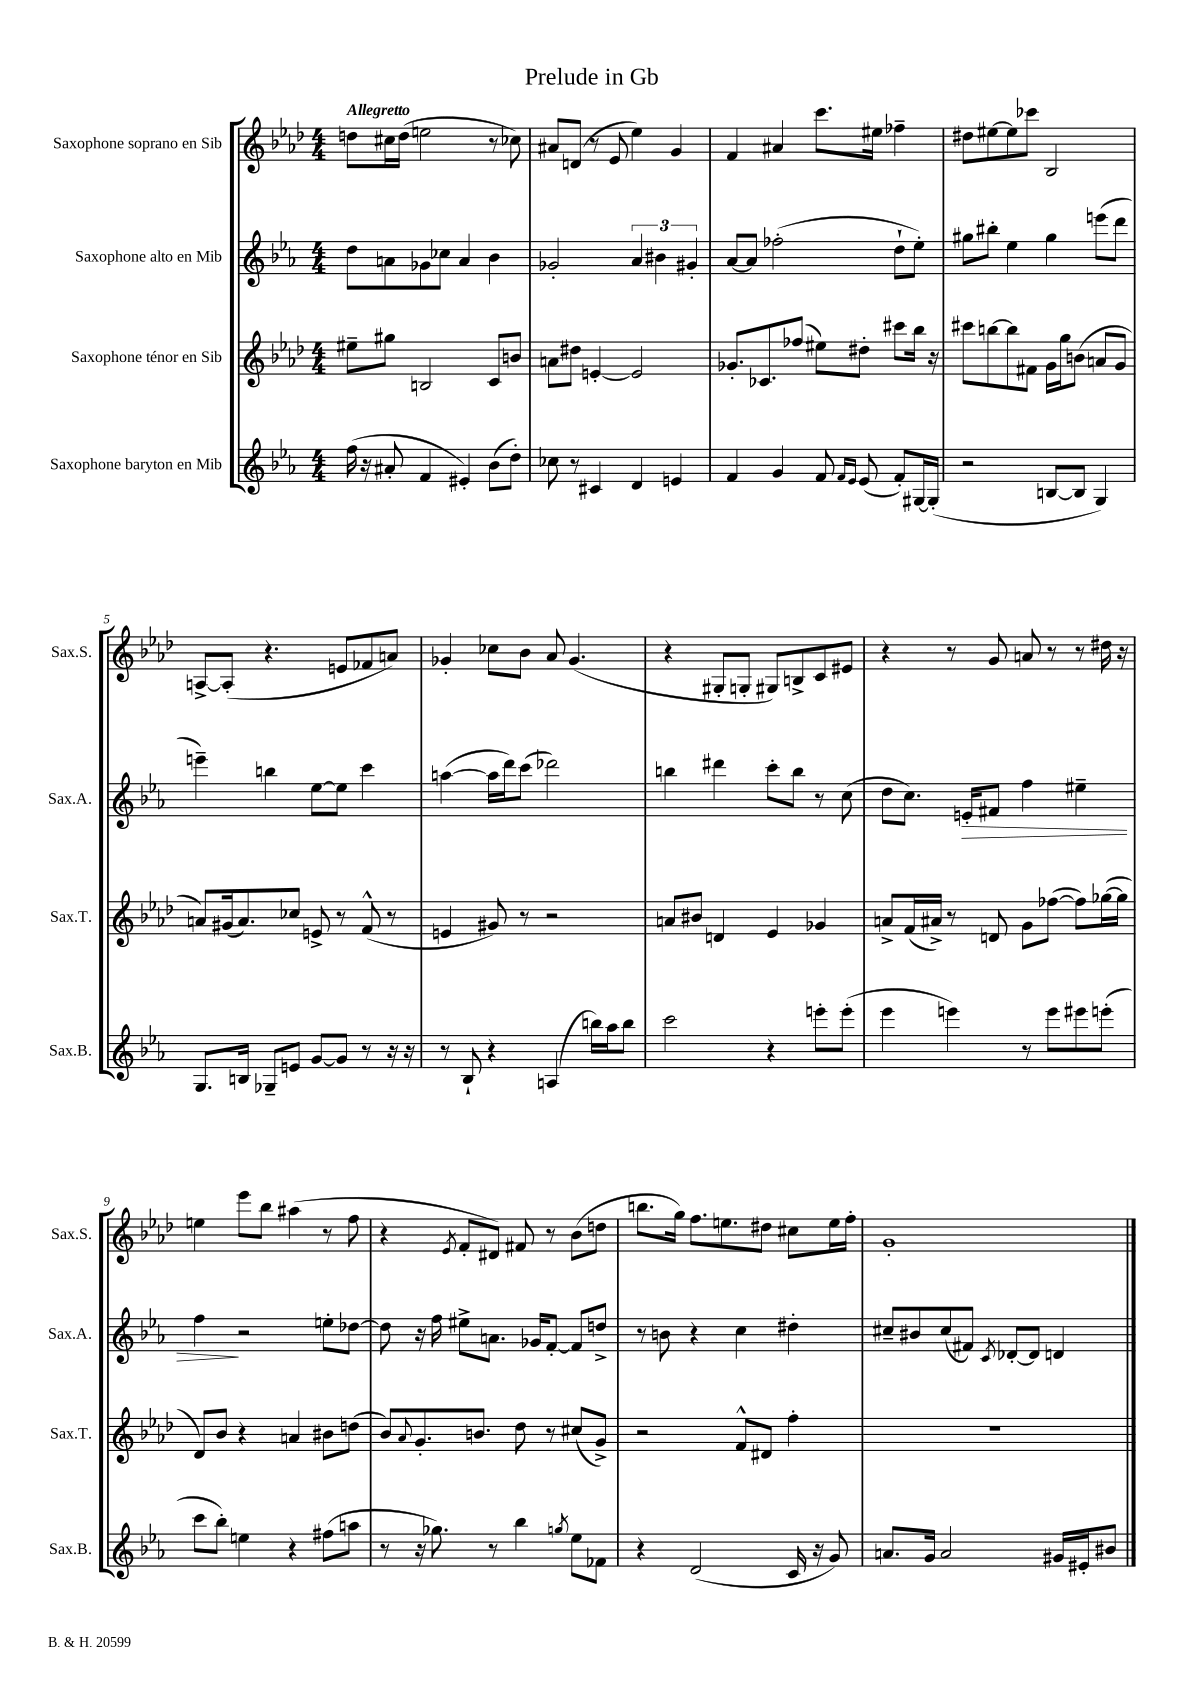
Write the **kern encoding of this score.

**kern	**kern	**kern	**dynam	**kern
*part4	*part3	*part2	*part2	*part1
*staff4	*staff3	*staff2	*staff2	*staff1
*I"Saxophone baryton en Mib	*I"Saxophone ténor en Sib	*I"Saxophone alto en Mib	*	*I"Saxophone soprano en Sib
*I'Sax.B.	*I'Sax.T.	*I'Sax.A.	*	*I'Sax.S.
*clefG2	*clefG2	*clefG2	*	*clefG2
*k[b-e-a-]	*k[b-e-a-d-]	*k[b-e-a-]	*	*k[b-e-a-d-]
*M4/4	*M4/4	*M4/4	*	*M4/4
=1	=1	=1	=1	=1
!	!	!	!	!LO:TX:a:B:t=Allegretto
(16ff\	8ee#X~\L	8dd\L	.	8ddn\L
16r	.	.	.	.
8a#X'/	8gg#X\J	8an\	.	16cc#X\L
.	.	.	.	(16dd\JJ
4f/	2Bn/	8g-X\	.	2een\
.	.	8cc-X\J	.	.
4e#X'/)	.	4a/	.	.
(8b-\L	8c/L	4b-\	.	8r
8dd'\J)	8bn/J	.	.	8cc-X\)
=2	=2	=2	=2	=2
8cc-X\	8an\L	2g-X'/	.	8a#X/L
8r	8dd#X\J	.	.	(8dn/J
4c#X/	[4en'/	.	.	8r
.	.	.	.	8e-/
4d/	2e/]	6a-/	.	4ee-\)
.	.	6b#X\	.	.
4en/	.	.	.	4g/
.	.	6g#X'/	.	.
=3	=3	=3	=3	=3
4f/	8.g-X'/L	[8a-/L	.	4f/
.	.	8a-/J]	.	.
.	8.c-X/	.	.	.
4g/	.	(2ff-X'\	.	4a#X/
.	(8ff-X/J	.	.	.
8f/	8ee#X\L)	.	.	8.ccc\L
16qqf/LL	.	.	.	.
16qqe-/JJ	.	.	.	.
(8e-/	8dd#X'\J	.	.	.
.	.	.	.	16ee#X\Jk
8f'/L)	8ccc#X\L	8dd`\L	.	4ff-X~\
[16G#X/L	16bb-\Jk	8ee-'\J)	.	.
(16G#'/JJ]	16r	.	.	.
=4	=4	=4	=4	=4
2r	8ccc#X\L	8gg#X\L	.	8dd#X\L
.	[8bbn\	8bb#X'\J	.	[8ee#X\
.	8bb\]	4ee-\	.	8ee#\]
.	8f#X\J	.	.	8ccc-X\J
[8Bn/L	16g\LL	4gg#\	.	2B-/
.	16gg\J	.	.	.
8B/J]	(8bn\J	.	.	.
4G/)	8an/L	(8eeen\L	.	.
.	8g/J	8ddd\J	.	.
!!LO:LB:g=z
=5	=5	=5	=5	=5
8.G/L	8an/L)	4eeen~\)	.	[8An^/L
.	(16g#X/k	.	.	(8A'/J]
16Bn/Jk	8.a/)	.	.	.
8G-X~/L	.	4bbn\	.	4.r
8en/J	8cc-X/J	.	.	.
[8g/L	8en^/	[8ee-\L	.	.
8g/J]	8r	8ee-\J]	.	8en/L
8r	(8f^^/	4ccc\	.	8f-X/
16r	8r	.	.	8an/J)
16r	.	.	.	.
=6	=6	=6	=6	=6
8r	4en/	([4aan\	.	4g-X'/
8B-`/	.	.	.	.
4r	8g#X/)	16aa\LL]	.	8cc-X\L
.	.	16ddd\J)	.	.
.	8r	(8ccc\J	.	8b-\J
(4An/	2r	2ddd-X\)	.	8a-/
.	.	.	.	(4.g-/
16bbn\LL)	.	.	.	.
16aa-\J	.	.	.	.
8bb\J	.	.	.	.
=7	=7	=7	=7	=7
2ccc\	8an/L	4bbn\	.	4r
.	8b#X/J	.	.	.
.	4dn/	4ddd#X\	.	8G#X'/L
.	.	.	.	8Gn'/J
4r	4e-/	8ccc'\L	.	8G#X/L)
.	.	8bb\J	.	8Bn^/
8eeen'\L	4g-X/	8r	.	8c/
(8eee'\J	.	(8cc\	.	8e#X/J
=8	=8	=8	=8	=8
4eee-\	8an^/L	8dd\L	.	4r
.	(16f/L	8.cc\J)	.	.
.	16a#X^/JJ)	.	.	.
4eeen\)	8r	.	.	8r
!	!	!	!LO:HP:b	!
.	.	16en'/KL	>	.
.	8dn/	8f#X/J	.	8g/
8r	8g\L	4ff\	.	8an/
8eee\L	([8ff-X\J	.	.	8r
8eee#X\	8ff-\L])	4ee#X~\	.	8r
(8eeen'\J	([16gg-X\L	.	.	16dd#X\
.	16gg-\JJ]	.	.	16r
!!LO:LB:g=z
=9	=9	=9	=9	=9
8ccc\L	8d-/L)	4ff\	.	4een\
8bb-'\J)	8b-/J	.	.	.
4een\	4r	2r	]	8eee-\L
.	.	.	.	8bb-\J
4r	4an/	.	.	(4aa#X\
(8ff#X\L	8b#X\L	8een'\L	.	8r
8aan\J	(8ddn\J	[8dd-X\J	.	8ff\
=10	=10	=10	=10	=10
8r	8b-/L)	8dd-\]	.	4r
.	8qqa-/	.	.	.
16r	8.g'/	16r	.	.
8.gg-X\)	.	16ff\	.	.
.	.	.	.	8qe-/
.	.	8ee#X^\L	.	8f'/L
.	8.bn/J	.	.	.
8r	.	8.an\J	.	8d#X/J)
4bb-\	8dd-\	.	.	8f#X/
.	.	16g-X/KL	.	.
.	8r	[8f'/J	.	8r
8qggn/	.	.	.	.
8ee-\L	(8cc#X/L	8f/L]	.	(8b-\L
8f-X\J	8g^/J)	8ddn^/J	.	8ddn\J
=11	=11	=11	=11	=11
4r	2r	8r	.	8.bbn\L
.	.	8bn\	.	.
.	.	.	.	16gg\Jk)
(2d/	.	4r	.	8.ff\L
.	.	.	.	8.een\
.	8f^^/L	4cc\	.	.
.	8d#X/J	.	.	8dd#X\J
16c/	4ff'\	4dd#X'\	.	8cc#X\L
16r	.	.	.	.
8g/)	.	.	.	16ee\L
.	.	.	.	16ff'\JJ
=12	=12	=12	=12	=12
8.an/L	1r	8cc#X~/L	.	1g'
.	.	8b#X/	.	.
16g/Jk	.	.	.	.
2a/	.	(8cc#/	.	.
.	.	8f#X/J)	.	.
.	.	8qc/	.	.
.	.	[8d-X'/L	.	.
.	.	8d-/J]	.	.
16g#X/LL	.	4dn/	.	.
16e#X'/J	.	.	.	.
8b#X/J	.	.	.	.
==	==	==	==	==
*-	*-	*-	*-	*-
